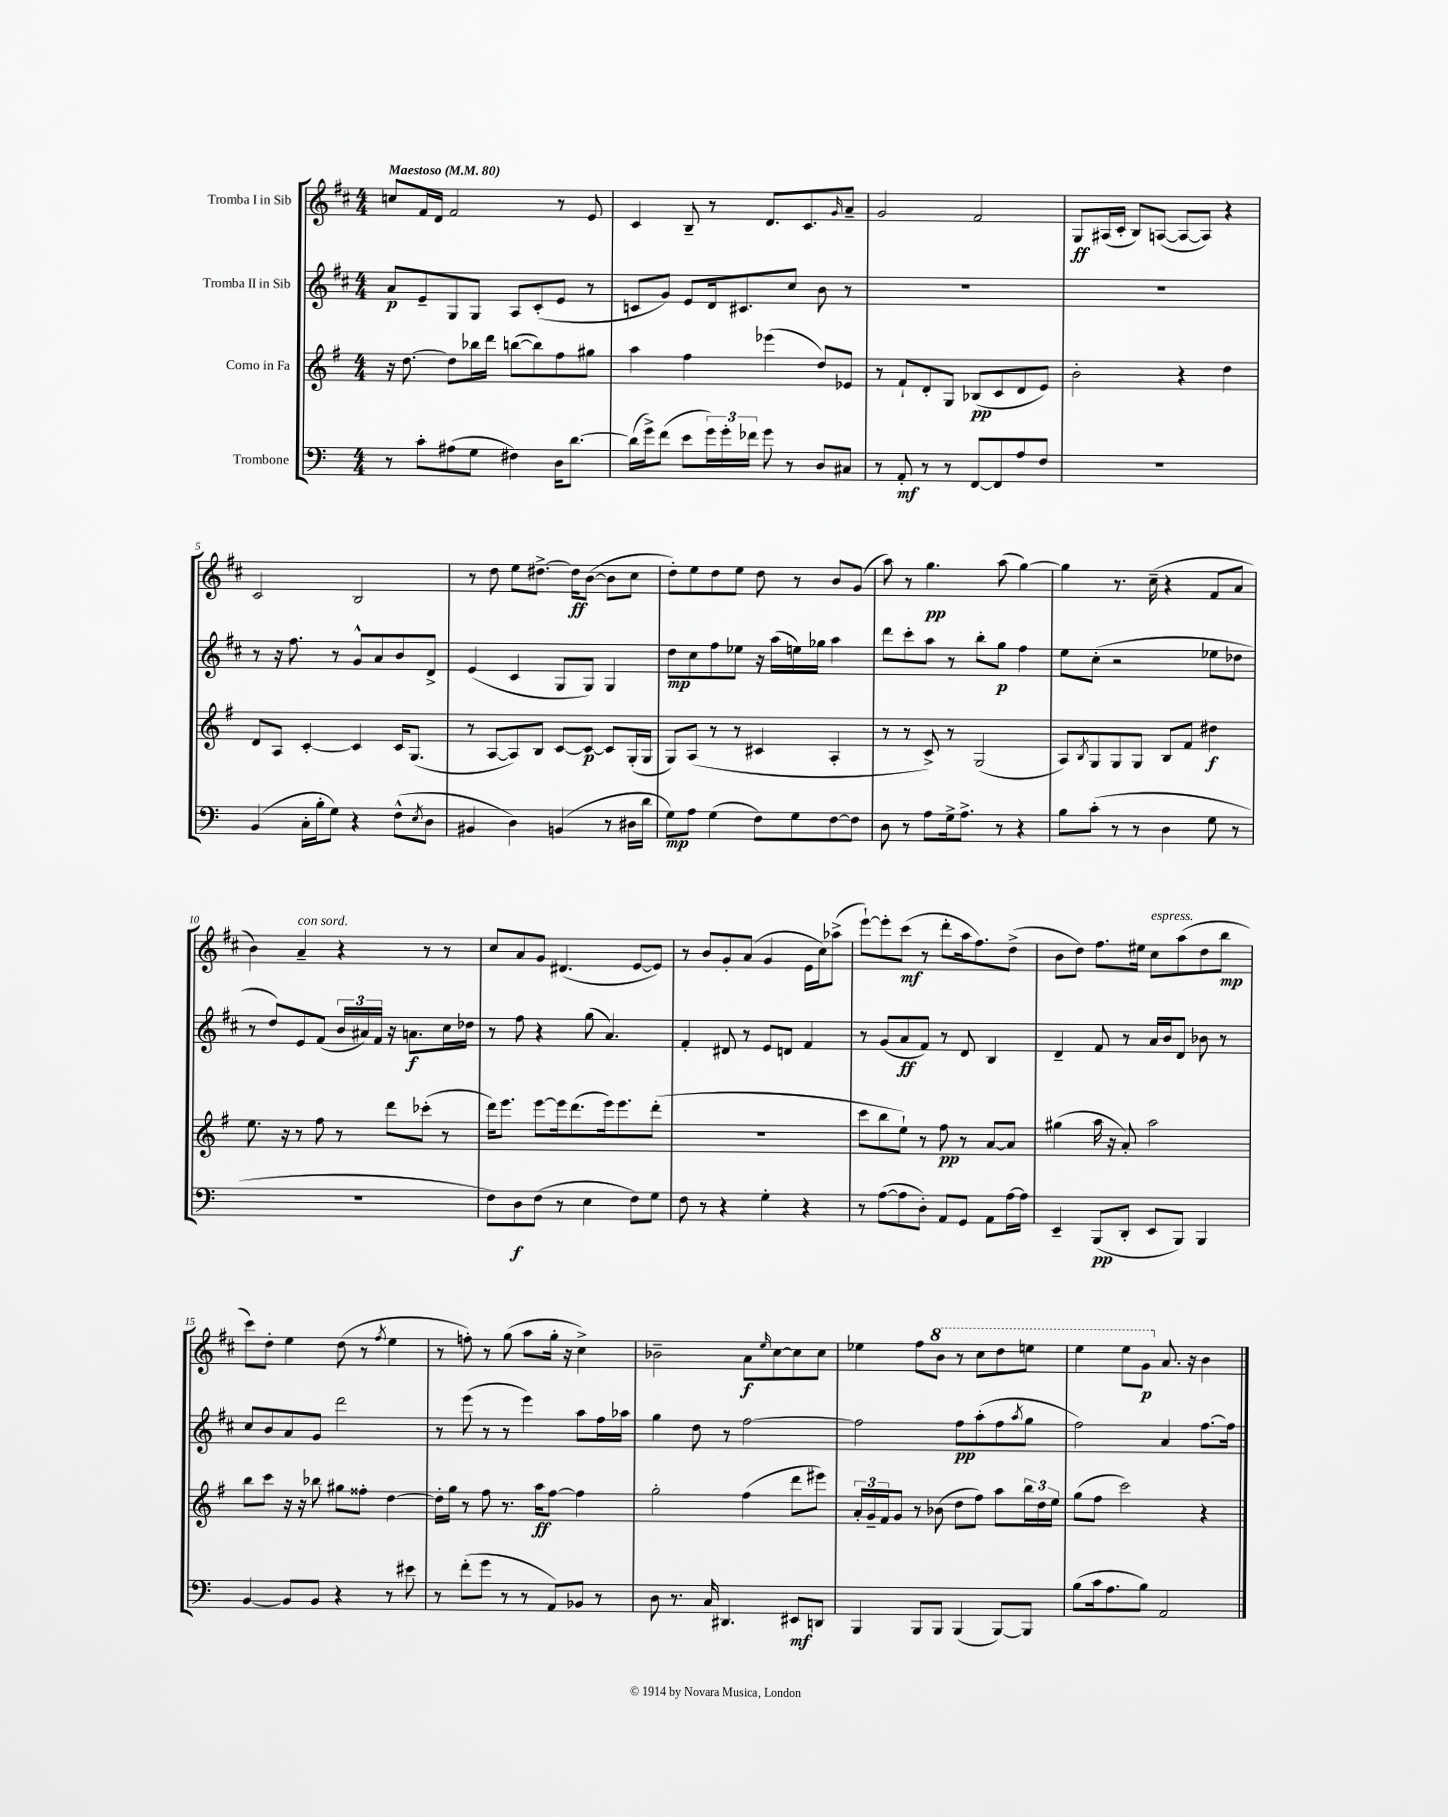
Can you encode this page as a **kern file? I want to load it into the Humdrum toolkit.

**kern	**kern	**kern	**kern
*staff4	*staff3	*staff2	*staff1
*clefF4	*clefG2	*clefG2	*clefG2
*k[]	*k[f#]	*k[f#c#]	*k[f#c#]
*M4/4	*M4/4	*M4/4	*M4/4
*MM80	*MM80	*MM80	*MM80
8r	16r	8a	8cc
.	[8.dd	.	.
8c'	.	8e~	16f#
.	.	.	16d
(8A#	8dd]	8G	2f#
8G	16bb-	8G	.
.	16ddd	.	.
4F#)	([8bb	8A	.
.	8bb])	(8c#'	.
16D	8ff#	8e	8r
[8.d	.	.	.
.	8gg#	8r	8e
=	=	=	=
(16d]	4aa	8c	4c#
16g^)	.	.	.
(8f	.	8g)	.
8e	4ff#	8e	8B~
24g)	.	16d	8r
24g'	.	.	.
.	.	8.c#	.
24f-	.	.	.
8g	(4eee-	.	8.d
8r	.	8cc#	.
.	.	.	8.c#
8D	8dd)	8b	.
.	.	.	16qqg
8C#	8e-	8r	8a~
=	=	=	=
8r	8r	1r	2g
8AA'	8f#`	.	.
8r	8d'	.	.
8r	8G	.	.
[8FF	(8B-	.	2f#
8FF]	8c	.	.
8A	8d	.	.
8F	8e)	.	.
=	=	=	=
1r	2b'	1r	8G
.	.	.	(16A#
.	.	.	16c#'
.	.	.	8B)
.	.	.	([8A
.	4r	.	8A_
.	.	.	8A])
.	4dd	.	4r
=	=	=	=
(4BB	8d	8r	2c#
.	8A	16r	.
.	.	8.ff#	.
16C'	[4c'	.	.
16B'	.	.	.
8G)	.	8r	.
4r	4c]	8g^^	2B
.	.	8a	.
(8F^^	16c	8b	.
.	(8.G	.	.
8qE	.	.	.
8D	.	8d^	.
=	=	=	=
4BB#	8r	(4e	8r
.	[8A	.	8dd
4D)	8A])	4c#	8ee
.	8B	.	[8.dd#^
(4BB	[8c	8G	.
.	.	.	16dd#]
.	8c_	8G)	([8b
8r	8c]	4G	8b]
16D#	(16G'	.	8cc#
16d	16G	.	.
=	=	=	=
8G)	8G)	8dd	8dd')
8A	(8A	8cc#	8ee
(4G	8r	8ff#	8dd
.	8r	8ee-	8ee
8F)	4c#	16r	8dd
.	.	(16aa	.
8G	.	16ee)	8r
.	.	16gg-	.
[8F	4A'	4aa	8b
8F]	.	.	(8g
=	=	=	=
8D	8r	8ddd	8aa)
8r	8r	8ccc#'	8r
8A	8c^)	8aa	4.gg
16G^	8r	8r	.
8.A^	.	.	.
.	(2G	8bb'	.
8r	.	8gg	(8aa
4r	.	4ff#	[4gg)
=	=	=	=
8B	8A)	8ee	4gg]
.	8qB	.	.
(8c'	8G	(8cc#'	.
8r	8G	2r	8.r
8r	8G	.	.
.	.	.	(16cc#~
4D	8B	.	4r
.	8f#	.	.
8G	4dd#	8ee-	8f#
8r	.	8dd-	8a
=	=	=	=
1r	8.ee	8r	4b)
.	.	8dd)	.
.	16r	.	.
.	8r	8e	4a~
.	8ff#	(8f#	.
.	8r	24b	4r
.	.	24a#)	.
.	.	24f#	.
.	8ddd	16r	.
.	.	8.a	.
.	(8ccc-'	.	8r
.	8r	16cc#	8r
.	.	16dd-	.
=	=	=	=
8F)	16ddd)	8r	8cc#
.	8.eee	.	.
8D	.	8ff#	8a
(8F	[8eee	4r	8g
8r	16eee]	.	(4.d#
.	(8.ddd	.	.
4E	.	(8gg	.
.	16eee)	4.a)	.
.	8.eee	.	.
8F)	.	.	[8e
8G	(8ddd'	.	8e])
=	=	=	=
8F	1r	4f#'	8r
8r	.	.	8b
4r	.	8d#	8g'
.	.	8r	(8a
4G'	.	8e	4g
.	.	8d	.
4r	.	4f#	16e
.	.	.	16cc#)
.	.	.	(8aa-^
=	=	=	=
8r	8ccc	8r	[8eee`)
([8A	8bb	(8g	8eee']
8A]	8ee`)	8a	(8ccc#
8D')	8r	8f#)	8r
8AA	8ff#	8r	8ddd'
8GG	8r	8d	16aa
.	.	.	8.ff#)
8AA	[8a	4B	.
[16A	8a]	.	(8dd^
16A]	.	.	.
=	=	=	=
4EE~	(4gg#	4d~	8b
.	.	.	8dd)
(8BBB	16aa	8f#	8.ff#
.	16r	.	.
8DD'	8a')	8r	.
.	.	.	16ee#
8EE	2aa	16a	8cc#
.	.	16b	.
8BBB)	.	8d	(8aa
4BBB	.	8b-	8dd
.	.	8r	8bb
=	=	=	=
[4BB	8bb	8cc#	8ccc#)
.	8ccc	8b	8dd'
8BB]	16r	8a	4ee
.	16r	.	.
8BB	8bb-	8g	.
4r	8gg#	2ddd	(8dd
.	8ff##'	.	8r
.	.	.	8qff#
8r	[4dd	.	4ee
8e#	.	.	.
=	=	=	=
8r	16dd']	8r	8r
.	16gg	.	.
(8f'	8r	(8eee	8ff')
8g	8ff#	8r	8r
8r	8.r	8r	(8gg
8r	.	4eee)	8aa
.	16aa	.	.
8AA)	[8ff#	.	16gg'
.	.	.	16r
8BB-	4ff#]	8aa	4cc#^)
8r	.	16ff#	.
.	.	16aa-	.
=	=	=	=
8D	2gg'	4gg	2b-~
8.r	.	.	.
.	.	8dd	.
16C	.	.	.
4.DD#	.	8r	.
.	(4ff#	[2ff#	8a
.	.	.	16qqee
.	.	.	[8cc#
8EE#	8ddd	.	8cc#]
8DD	8eee#)	.	8cc#
=	=	=	=
4BBB	24a'	2ff#]	4ee-
.	24g~	.	.
.	24f#	.	.
.	8g	.	.
8BBB	8r	.	8ff#
8BBB	(8b-	.	8bb
(4BBB	8dd	8ff#	8r
.	8ff#)	(8aa'	8ccc#
[8BBB)	8aa	8ff#	8ddd
.	.	8qaa	.
8BBB]	24bb	8gg	8eee
.	24dd	.	.
.	24ee	.	.
=	=	=	=
(8B	(8gg	2ff#)	4eee
16c	8ff#	.	.
8.A	.	.	.
.	2ccc)	.	8eee
8B)	.	.	8gg
2AA	.	4a	8.a
.	.	.	16r
.	4r	[8.ff#	4b
.	.	16ff#]	.
==	==	==	==
*-	*-	*-	*-
